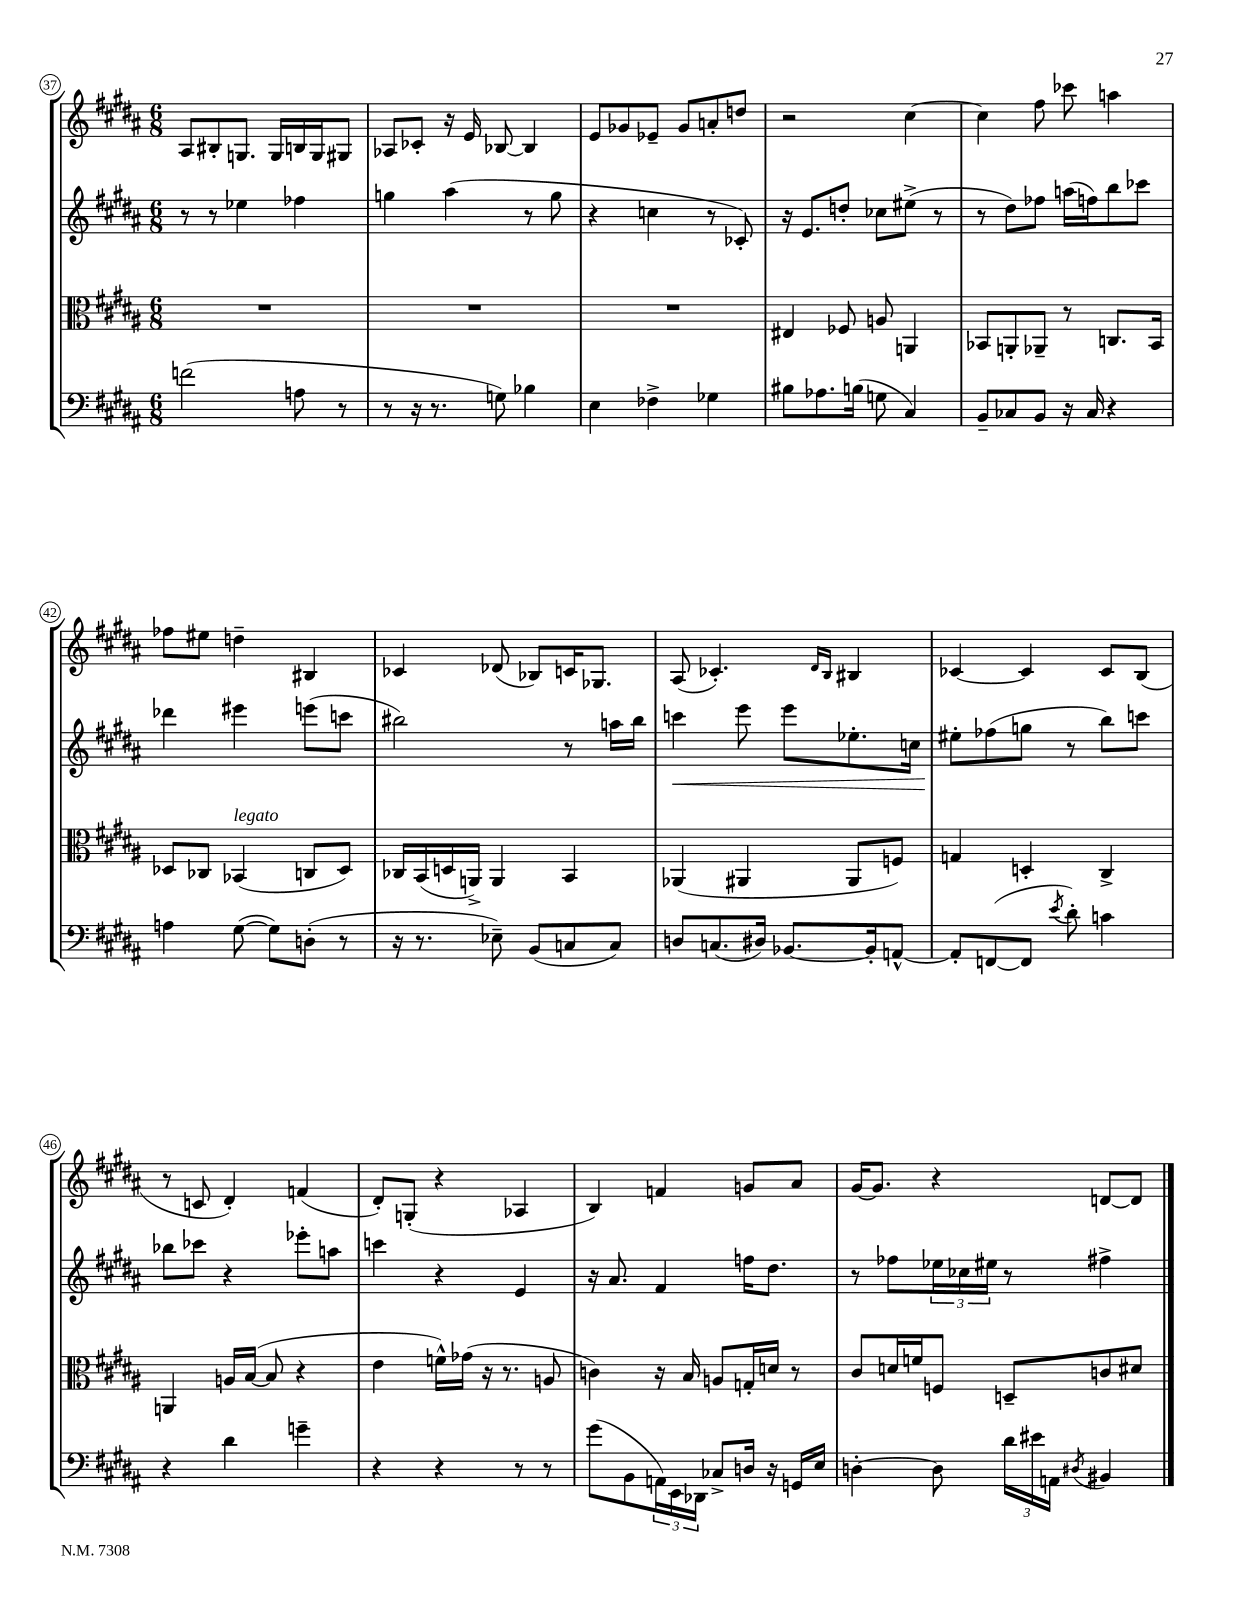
<<
\new StaffGroup <<
\new Staff = "s0" {
    \clef treble \key b \major \numericTimeSignature \time 6/8
    ais8 bis8-. g8. g16 b16 g16 gis8 |
    aes8 ces'8-. r16 e'16 bes8~ bes4 |
    e'8 ges'8 ees'8-- ges'8 a'8-. d''8 |
    r2 cis''4~ |
    cis''4 fis''8 ces'''8 a''4 |
    fes''8 eis''8 d''4-- bis4 |
    ces'4 des'8( bes8) c'16 ges8. |
    ais8( ces'4.-.) \grace { dis'16 b16 } bis4 |
    ces'4~ ces'4 ces'8 b8( |
    r8 c'8 dis'4-.) f'4( |
    dis'8-.) g8-.( r4 aes4 |
    b4) f'4 g'8 ais'8 |
    gis'16~ gis'8. r4 d'8~ d'8 \bar "|." |
}
\new Staff = "s1" {
    \clef treble \key b \major \numericTimeSignature \time 6/8
    r8 r8 ees''4 fes''4 |
    g''4 ais''4( r8 g''8 |
    r4 c''4 r8 ces'8-.) |
    r16 e'8. d''8-. ces''8 eis''8->( r8 |
    r8 dis''8) fes''8 a''16( f''16) b''8 ces'''8 |
    des'''4 eis'''4 e'''8( c'''8 |
    bis''2) r8 a''16 bis''16 |
    c'''4\< e'''8 e'''8 ees''8.-. c''16 |
    eis''8-.\! fes''8( g''8 r8 b''8) c'''8 |
    bes''8 ces'''8 r4 ees'''8-. a''8 |
    c'''4 r4 e'4 |
    r16 ais'8. fis'4 f''16 dis''8. |
    r8 fes''8 \tuplet 3/2 { ees''16 ces''16 eis''16 } r8 fis''4-> \bar "|." |
}
\new Staff = "s2" {
    \clef alto \key b \major \numericTimeSignature \time 6/8
    R2. |
    R2. |
    R2. |
    eis4 fes8 a8 a,4 |
    bes,8 a,8-. aes,8-- r8 c8. bes,16 |
    des8 ces8 bes,4^\markup { \italic "legato" }( c8 des8) |
    ces16 b,16( d16 a,16->) a,4 b,4 |
    aes,4( ais,4 ais,8 f8) |
    g4 d4-. cis4-> |
    a,4 a16 b16~( b8 r4 |
    e'4 f'16-^) ges'16( r16 r8. a8 |
    c'4) r16 b16 a8 g16-. d'16 r8 |
    cis'8 d'16 f'16 f8 d8-- c'8 dis'8 \bar "|." |
}
\new Staff = "s3" {
    \clef bass \key b \major \numericTimeSignature \time 6/8
    f'2( a8 r8 |
    r8 r16 r8. g8) bes4 |
    e4 fes4-> ges4 |
    bis8 aes8. b16( g8 cis4) |
    b,8-- ces8 b,8 r16 ces16 r4 |
    a4 gis8~( gis8) d8-.( r8 |
    r16 r8. ees8--) b,8( c8 c8) |
    d8 c8.( dis16) bes,8.~ bes,16-. a,8~-^ |
    a,8-. f,8~( f,8 \acciaccatura { e'8 } dis'8-.) c'4 |
    r4 dis'4 g'4-- |
    r4 r4 r8 r8 |
    gis'8( b,8 \tuplet 3/2 { a,16) e,16 des,16 } ces8-> d16 r16 g,16 e16 |
    d4~-. d8 \tuplet 3/2 { dis'16 eis'16 a,16 } \acciaccatura { dis8 } bis,4 \bar "|." |
}
>>
>>
\layout { \context { \Score currentBarNumber = #37 \override BarNumber.stencil = #(make-stencil-circler 0.1 0.3 ly:text-interface::print) } }
